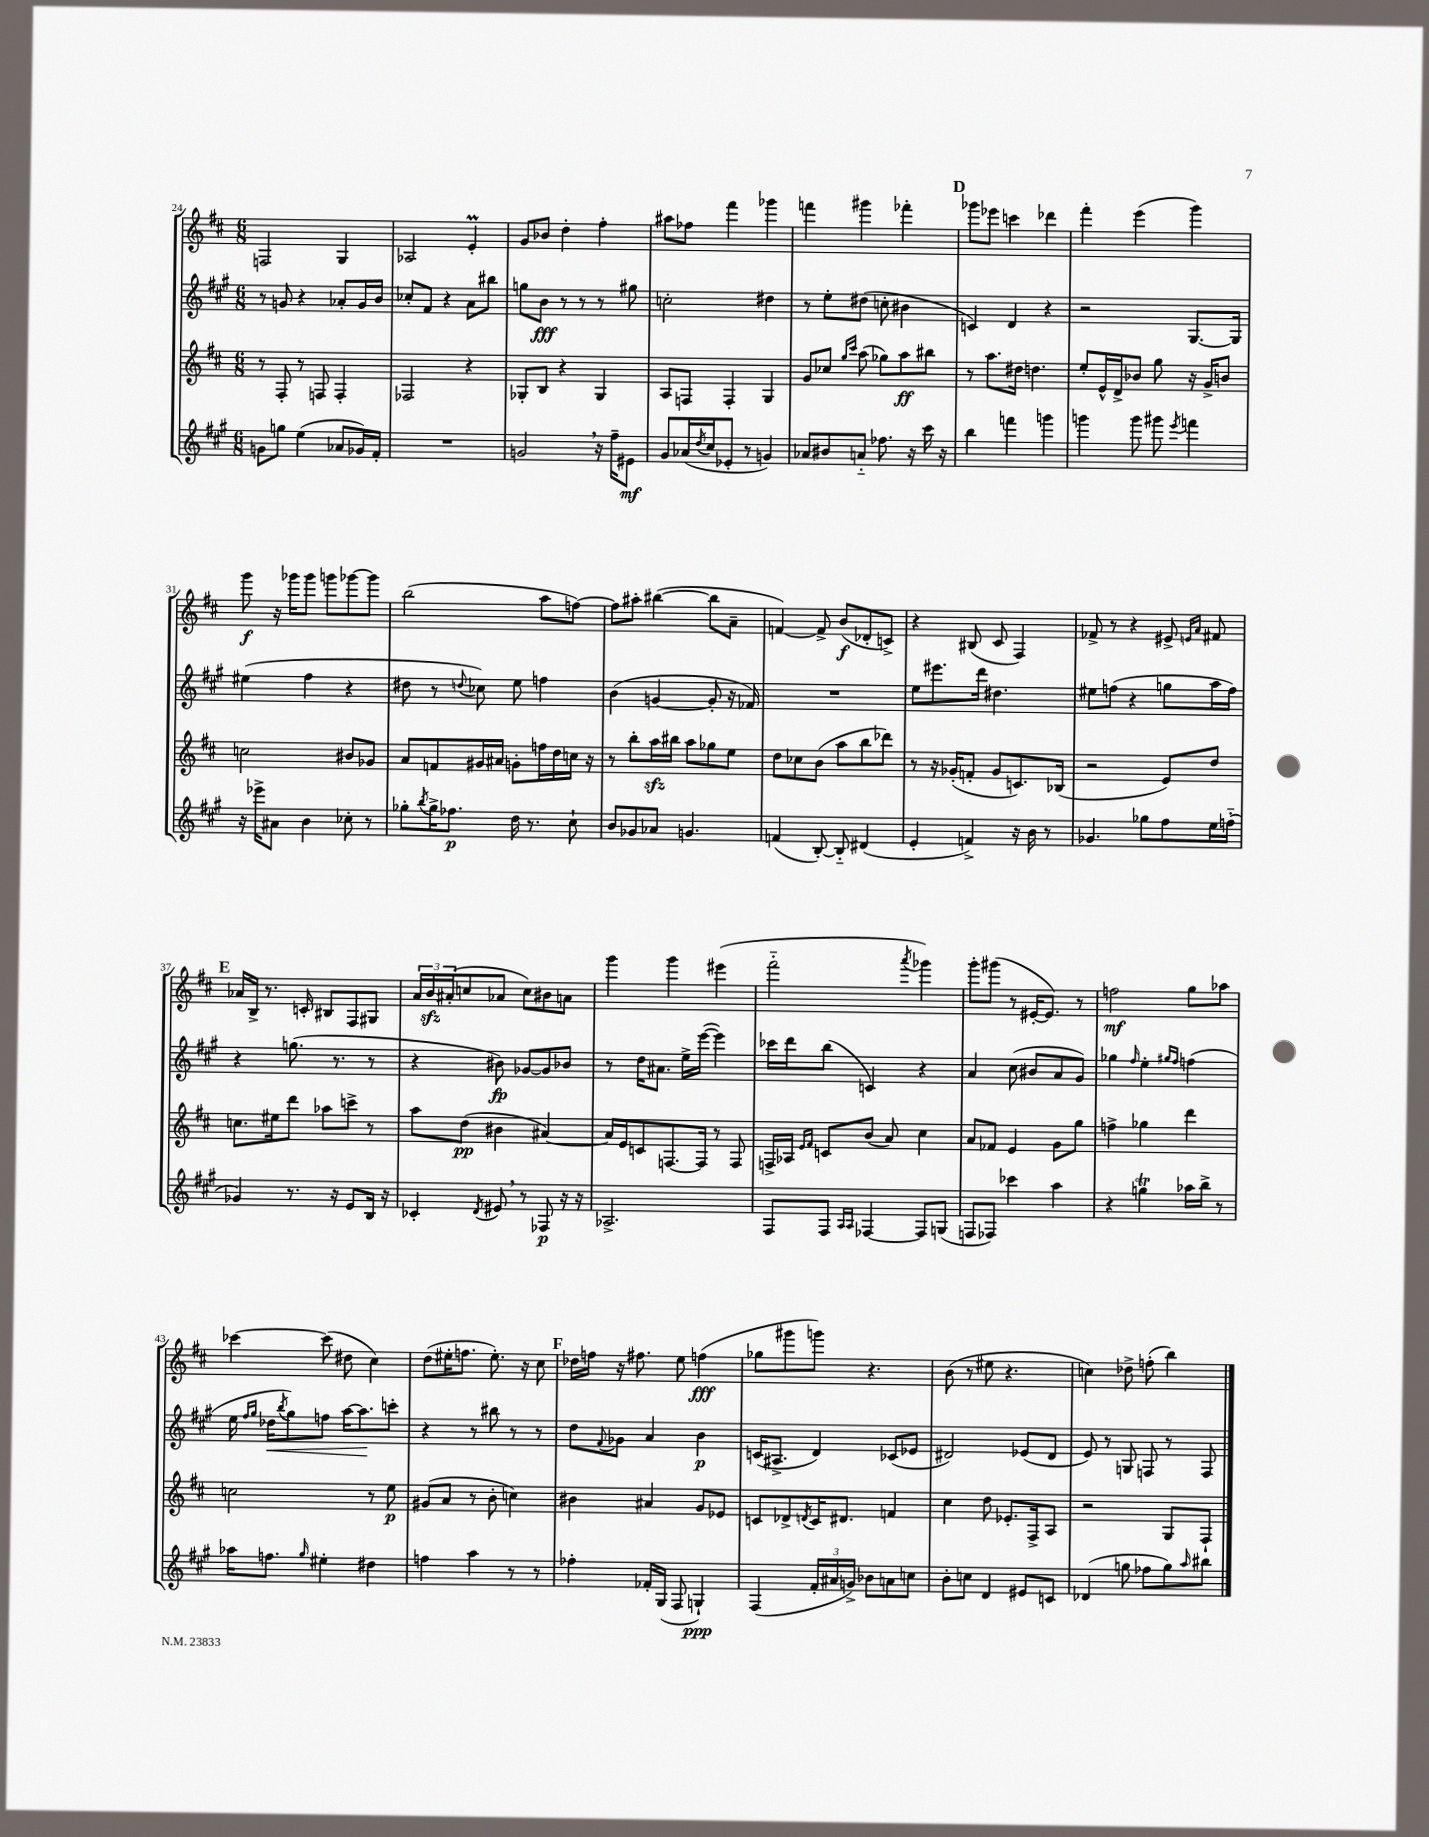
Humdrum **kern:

**kern	**kern	**kern	**kern
*staff4	*staff3	*staff2	*staff1
*clefG2	*clefG2	*clefG2	*clefG2
*k[f#c#g#]	*k[f#c#]	*k[f#c#g#]	*k[f#c#]
*M6/8	*M6/8	*M6/8	*M6/8
8g	8r	8r	2F
8gg	8F#'	8g	.
(4ee	8r	4r	.
.	8F	.	.
8a-	4F'	8a-'	4G
16g-)	.	16g	.
16f#'	.	16b	.
=	=	=	=
2.r	2F-	8cc-'	2A-
.	.	8f#	.
.	.	4r	.
.	4r	8a	4e'
.	.	8bb#	.
=	=	=	=
2g	8G-'	8gg	8g
.	8B	8b	8b-
.	4r	8r	4dd'
.	.	8r	.
16r	4G-	8r	4ff#'
16ff#~	.	.	.
8e#	.	8gg#	.
=	=	=	=
8g#	8A	2cc'	8aa#
(16a-	8F	.	8ff-
8qdd	.	.	.
16cc#	.	.	.
8e-'	4F'	.	4fff#
8r	.	.	.
4g)	4G	4dd#	4ggg-
=	=	=	=
8a-	8g	8r	4fff
8b#	8cc-	8ee'	.
.	16qqgg	.	.
.	16qqccc#	.	.
8a'~	(8aa	(8dd#	4ggg#
8.ff-	8gg-)	8cc'	.
.	8aa	4b#	4fff-'
16r	.	.	.
16ccc#	8bb#	.	.
16r	.	.	.
=	=	=	=
4bb	8r	4c)	8ggg-
.	8.aa	.	8eee-
4fff	.	4d	4ccc
.	16dd#	.	.
.	4.dd	.	.
4ggg	.	4r	4ddd-
=	=	=	=
4ggg	8ee'	2r	4fff#'
.	16e^^	.	.
.	16d^	.	.
8ggg	8b-	.	(4eee
8ggg#	8gg	.	.
8qeee	.	.	.
4fff	16r	[8.G#	4ggg)
.	16g^	.	.
.	8b	.	.
.	.	16G#]	.
=	=	=	=
16r	2cc	(4ee#	8ggg
16eee-^	.	.	.
8a#	.	.	16r
.	.	.	16ggg-
4b	.	4ff#	8ggg-
.	.	.	8ggg
8cc-'	8b#	4r	[8ggg-
8r	8g-	.	8ggg-]
=	=	=	=
8gg-'	8a	8dd#	(2bb
8qbb	.	.	.
16gg-^	8f	8r	.
8.ff-	.	.	.
.	.	8qqdd	.
.	16g#	8cc-)	.
.	16a#	.	.
16dd	8g'	8ee	.
8.r	.	.	.
.	16ff	4ff	8aa
.	16dd	.	.
8cc#`	16cc	.	[8ff)
.	16r	.	.
=	=	=	=
8b	8r	(4b	8ff]
8g-	8bb'	.	8aa#'
8a-	16aa	[4g	([4bb#
.	16bb#	.	.
4.g	8aa	.	.
.	8gg-	8g']	8bb#]
.	8ee	16r	8a~
.	.	16f-)	.
=	=	=	=
(4f	8dd	2.r	[4f)
.	8cc-	.	.
[8B')	(8b	.	8f^]
8B'~]	8aa	.	(8b
(4d#	8bb	.	8d-'
.	8ddd-)	.	8c^)
=	=	=	=
4e'	8r	8ee	4r
.	16r	8.eee#	.
.	(16g-'	.	.
4f^)	8f'	.	(8B#
.	.	16ddd	.
.	8g-	4.dd#	8c#
16r	8.c)	.	4F#)
16b	.	.	.
8r	.	.	.
.	(16B-	.	.
=	=	=	=
4.g-	2r	8ee#	8f-^
.	.	(8ff	8r
.	.	4r	4r
8gg-	.	.	.
8ff#	8e)	8gg	8e#^
.	.	.	16qqe
.	.	.	16qqa
16ee	8dd	16aa	8f#
(16ff'~	.	16ff)	.
=	=	=	=
4g-)	8.cc	4r	16a-
.	.	.	16B^
.	.	.	8.r
.	16ee#	.	.
8.r	8ddd	(8.gg	.
.	.	.	16c'
.	8aa-	.	8B#
16r	.	8.r	.
8e	8ccc^	.	8F#
16B	8r	8r	8G#
16r	.	.	.
=	=	=	=
4c-'	8aa	4r	24a
.	.	.	24b
.	.	.	(24a#'
.	(8dd	.	8cc
8qd	.	.	.
8e#	4b#	8b#)	8a-
8r	.	[8g-	8cc)
8F-	[4a#)	8g-]	8b#
16r	.	8b-	8a
16r	.	.	.
=	=	=	=
2.A-^	16a#]	8r	4ggg
.	16e	.	.
.	8c	16dd	.
.	.	8.a#	.
.	[8.F	.	4ggg
.	.	16ee^	.
.	16F]	([16eee	.
.	8r	4eee])	(4eee#
.	8F	.	.
=	=	=	=
8F#	16F^	16ccc-	2fff#'~
.	16A-	16ddd	.
.	16qqe	.	.
.	16qqf#	.	.
8F#	8c	(8bb	.
16qqA	.	.	.
16qqA	.	.	.
[4F-	(8b	4c)	.
.	8a)	.	.
.	.	.	8qaaa
8F-]	4cc#	4r	4ggg-)
(8G	.	.	.
=	=	=	=
8F	8a	4a	8ggg'
8F-)	8f-	.	(8ggg#
4ccc-	4e	(8cc#	8r
.	.	8b#	[16e#'
.	.	.	8.e#])
4aa	8g	8a	.
.	8gg	8g#)	8r
=	=	=	=
4r	4ff^	4gg-	2ff
.	.	16qqff#	.
4gg	4gg-	4ee'	.
.	.	16qqgg#	.
.	.	16qqff#	.
16aa-	4ddd	(4ff	8gg
16bb^	.	.	.
8r	.	.	8aa-
=	=	=	=
16aa-	2cc	16ee	[4ccc-
.	.	16qqff#	.
.	.	16qqgg#	.
8.ff	.	16dd-	.
.	.	8qbb	.
.	.	8gg#)	.
16qqgg#	.	.	.
4ee#'	.	8ff	(8ccc-]
.	.	[16aa	8dd#
.	.	8.aa]	.
4dd#	8r	.	4cc#)
.	8ee	8ccc'	.
=	=	=	=
4ff	(8g#	4r	(8dd
.	8a	.	16ee#'
.	.	.	8.ff
4aa	8r	8r	.
.	8b'	8bb#	8.ee#')
8r	4cc)	8r	.
.	.	.	16r
8r	.	8r	8cc#
=	=	=	=
4ff-'	4b#	8dd	16dd-
.	.	.	16ff
.	.	8qqf#	.
.	.	8g-	16r
.	.	.	8.ff#
16f-'	4a#	4a	.
(16G#	.	.	.
8F#	.	.	8ee
4G`)	8g	4b	(4ff
.	8e-	.	.
=	=	=	=
(4F#	8c	(16c	8gg-
.	.	8.A#^	.
.	8d-^	.	8ggg#
.	8qd	.	.
24f#'	16c	4d)	8ggg)
24a#	.	.	.
.	8.d#	.	.
24g^)	.	.	.
8b-	.	.	4.r
8a	4f	(8c-	.
8cc	.	8e-	.
=	=	=	=
8b'	4cc#	2d#)	(8b
8cc	.	.	8r
4d	8dd	.	8ee#
.	8.e-'	.	4.r
8e#	.	(8e-	.
.	16F#^	.	.
8c	8A	8d#	.
=	=	=	=
(4d-	2r	8e)	4cc)
.	.	8r	.
8gg	.	8G	8dd-^
8ff-	.	8F	(8ff'
8gg)	8G	8r	4bb)
16qqaa	.	.	.
8bb#	8F#`	8F	.
==	==	==	==
*-	*-	*-	*-
